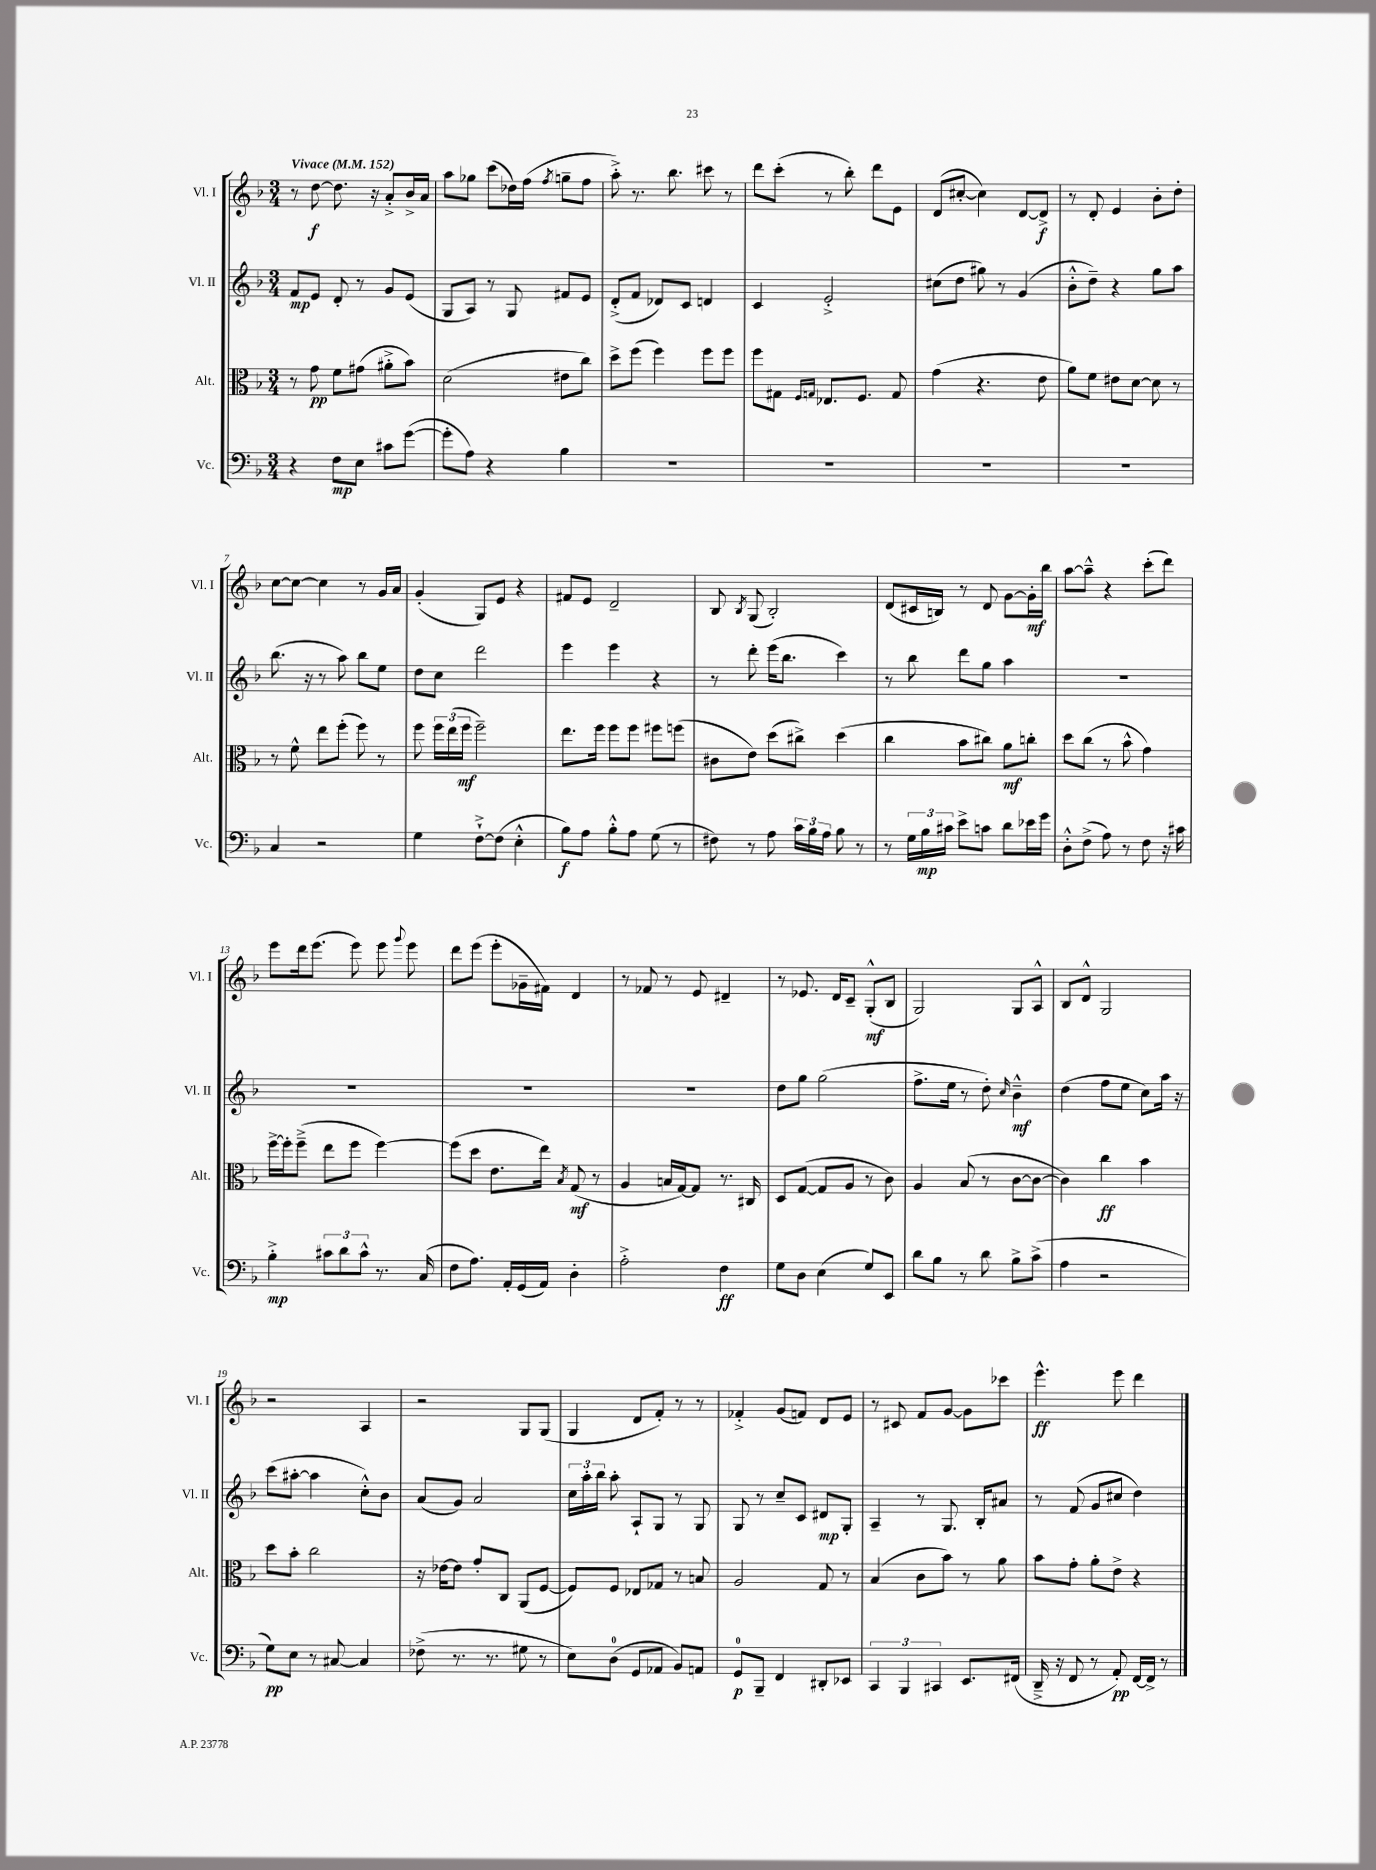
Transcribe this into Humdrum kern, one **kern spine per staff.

**kern	**kern	**kern	**kern
*staff4	*staff3	*staff2	*staff1
*clefF4	*clefC3	*clefG2	*clefG2
*k[b-]	*k[b-]	*k[b-]	*k[b-]
*M3/4	*M3/4	*M3/4	*M3/4
*MM152	*MM152	*MM152	*MM152
4r	8r	8f	8r
.	8g	8e	[8dd
8F	8f	8d'	8.dd]
8E	(8g#	8r	.
.	.	.	16r
8c#	8a#'^	8g	8a'^
([8g	8b-)	(8e	16b-^
.	.	.	16a
=	=	=	=
8g']	(2d	8G	8aa
8A)	.	8A)	8gg-
4r	.	8r	(8ccc
.	.	8G	16dd-)
.	.	.	(16ff
.	.	.	8qff
4B-	8e#	8f#	8gg~
.	8cc)	8e	8ff
=	=	=	=
2.r	8dd^	(8d'^	8aa'^)
.	(8ff	8f	8.r
.	4ff)	8d-)	.
.	.	.	8.bb-
.	.	8c	.
.	8ff	4d	8ccc#
.	8ff	.	8r
=	=	=	=
2.r	8ff	4c	8ddd
.	8G#	.	(8ccc'
.	16qqF	.	.
.	16qqG	.	.
.	8.E-	2e'^	8r
.	.	.	8bb-')
.	8.F	.	.
.	.	.	8ddd
.	8G	.	8e
=	=	=	=
2.r	(4g	(8cc#	(8d
.	.	8dd	[8cc#'
.	4.r	8gg#)	4cc#])
.	.	8r	.
.	.	(4g	[8d
.	8e	.	8d^]
=	=	=	=
2.r	8a)	8b-'^^	8r
.	8f	8dd~)	8d'
.	8e#	4r	4e
.	[8d	.	.
.	8d]	8gg	8b-'
.	8r	8aa	8dd'
=	=	=	=
4C	8r	(8.bb-	[8cc
.	8f^^	.	8cc_
.	.	16r	.
2r	8ee	8r	4cc]
.	(8ff'	8aa)	.
.	8ff)	8bb-	8r
.	8r	8ee	16g
.	.	.	16a
=	=	=	=
4G	8ff	8dd	(4g'
.	24ff	8cc	.
.	(24ee	.	.
.	24ff	.	.
[8F`^	2ff~)	2ddd	8G)
(8F]	.	.	8e
4E'^^	.	.	4r
=	=	=	=
8B-)	8.ee	4eee	8f#
8A	.	.	8e
.	16ff	.	.
8B-'^^	8ff	4eee	2d~
8A	8ff	.	.
(8G	8ff#	4r	.
8r	(8ff	.	.
=	=	=	=
8F#)	8c#	8r	8B-
.	.	.	8qB-
8r	8e)	8ddd'	(8G
8A	(8dd	(16eee	2B-')
.	.	8.bb-	.
24c	8cc#^)	.	.
24B-	.	.	.
24A	.	.	.
8B-	(4dd	4ccc)	.
8r	.	.	.
=	=	=	=
8r	4cc	8r	(8d
24G	.	8bb-	16c#
24B-	.	.	.
.	.	.	16B)
24c#	.	.	.
8e^	8b-	8ddd	8r
8c	8cc#)	8gg	8d
8d	8a	4aa	[8g
16e-	8cc'	.	16g']
16g	.	.	16bb-
=	=	=	=
8D'^^	8dd	2.r	[8aa
(8F^	(8cc	.	8aa~^^]
8A)	8r	.	4r
8r	8b-^^	.	.
8F	4g)	.	(8ccc'
16r	.	.	8ddd)
16c#	.	.	.
=	=	=	=
4B-'^	[16ff^	2.r	8eee
.	16ff']	.	.
.	(8ff~^	.	16ddd
.	.	.	(8.eee
12c#	8ee	.	.
12d	.	.	.
.	8ff	.	8eee)
12c#^^	.	.	.
8.r	[4ff)	.	8eee
.	.	.	8qqggg
.	.	.	8eee
(16C	.	.	.
=	=	=	=
8F	(8ff]	2.r	8ddd
8.A)	8dd	.	(8eee
.	8.e	.	8eee'
16AA'	.	.	.
(16GG	.	.	16g-~
16AA)	16ee)	.	16f#)
.	8qB-	.	.
4D'	(8G	.	4d
.	8r	.	.
=	=	=	=
2A'^	4A	2.r	8r
.	.	.	8f-
.	16B	.	8r
.	[16G)	.	.
.	8G]	.	8e
4F	8.r	.	4d#~
.	16C#	.	.
=	=	=	=
8G	8D	8dd	8r
8D	([8G	8gg	8.e-
(4E	8G]	(2gg	.
.	.	.	16d
.	8A	.	8c~
8G)	8r	.	(8G'^^
8EE	8c)	.	8B-
=	=	=	=
8d	4A	8.ff^	2G)
8B-	.	.	.
.	.	16ee	.
8r	(8B-	8r	.
8d	8r	8dd')	.
.	.	16qqcc	.
8B-^	[8c	4b-~^^	8G
(8c^	8c_	.	8A^^
=	=	=	=
4A	4c])	(4dd	8B-
.	.	.	8d^^
2r	4cc	8ff	2G
.	.	8ee	.
.	4b-	8cc)	.
.	.	16aa	.
.	.	16r	.
=	=	=	=
8G)	8dd	(8ccc	2r
8E	8b-'	[8aa#'	.
8r	2cc	4aa#]	.
[8C#	.	.	.
4C#]	.	8cc'^^)	4A
.	.	8b-	.
=	=	=	=
(8F-^	16r	(8a	2r
.	[16e-	.	.
8.r	8e-]	8g)	.
.	8g'	2a	.
8.r	.	.	.
.	8C	.	.
8G#	(8AA	.	8G
8r	[8F	.	(8G
=	=	=	=
8E)	8F])	24cc	4G
.	.	24aa'	.
.	.	24bb-	.
(8D	8F	8aa'	.
8GG	8E-	8A`	8d
8AA-	8G-	8G	8f')
8BB-)	8r	8r	8r
8AA	8B	8G	8r
=	=	=	=
8GG	2A	8G	4f-'^
8BBB-~	.	8r	.
4FF	.	8cc~	(8g
.	.	8c	8f)
8DD#'	8G	8d#	8d
8EE-	8r	8G'	8e
=	=	=	=
6CC	(4B-	4A~	8r
.	.	.	8c#
6BBB-	.	.	.
.	8c	8r	8f
6CC#	.	.	.
.	8b-)	8.G	[8g
8.EE	8r	.	8g]
.	.	16B-'	.
.	8a	8a#	8ccc-
(16FF#	.	.	.
=	=	=	=
16DD~^	8b-	8r	4.eee^^
16r	.	.	.
8FF	8g'	(8f	.
8r	8a'	8g	.
8AA')	8e^	8cc#	8eee
[16FF	4r	4dd)	4ddd
16FF^]	.	.	.
8r	.	.	.
==	==	==	==
*-	*-	*-	*-
